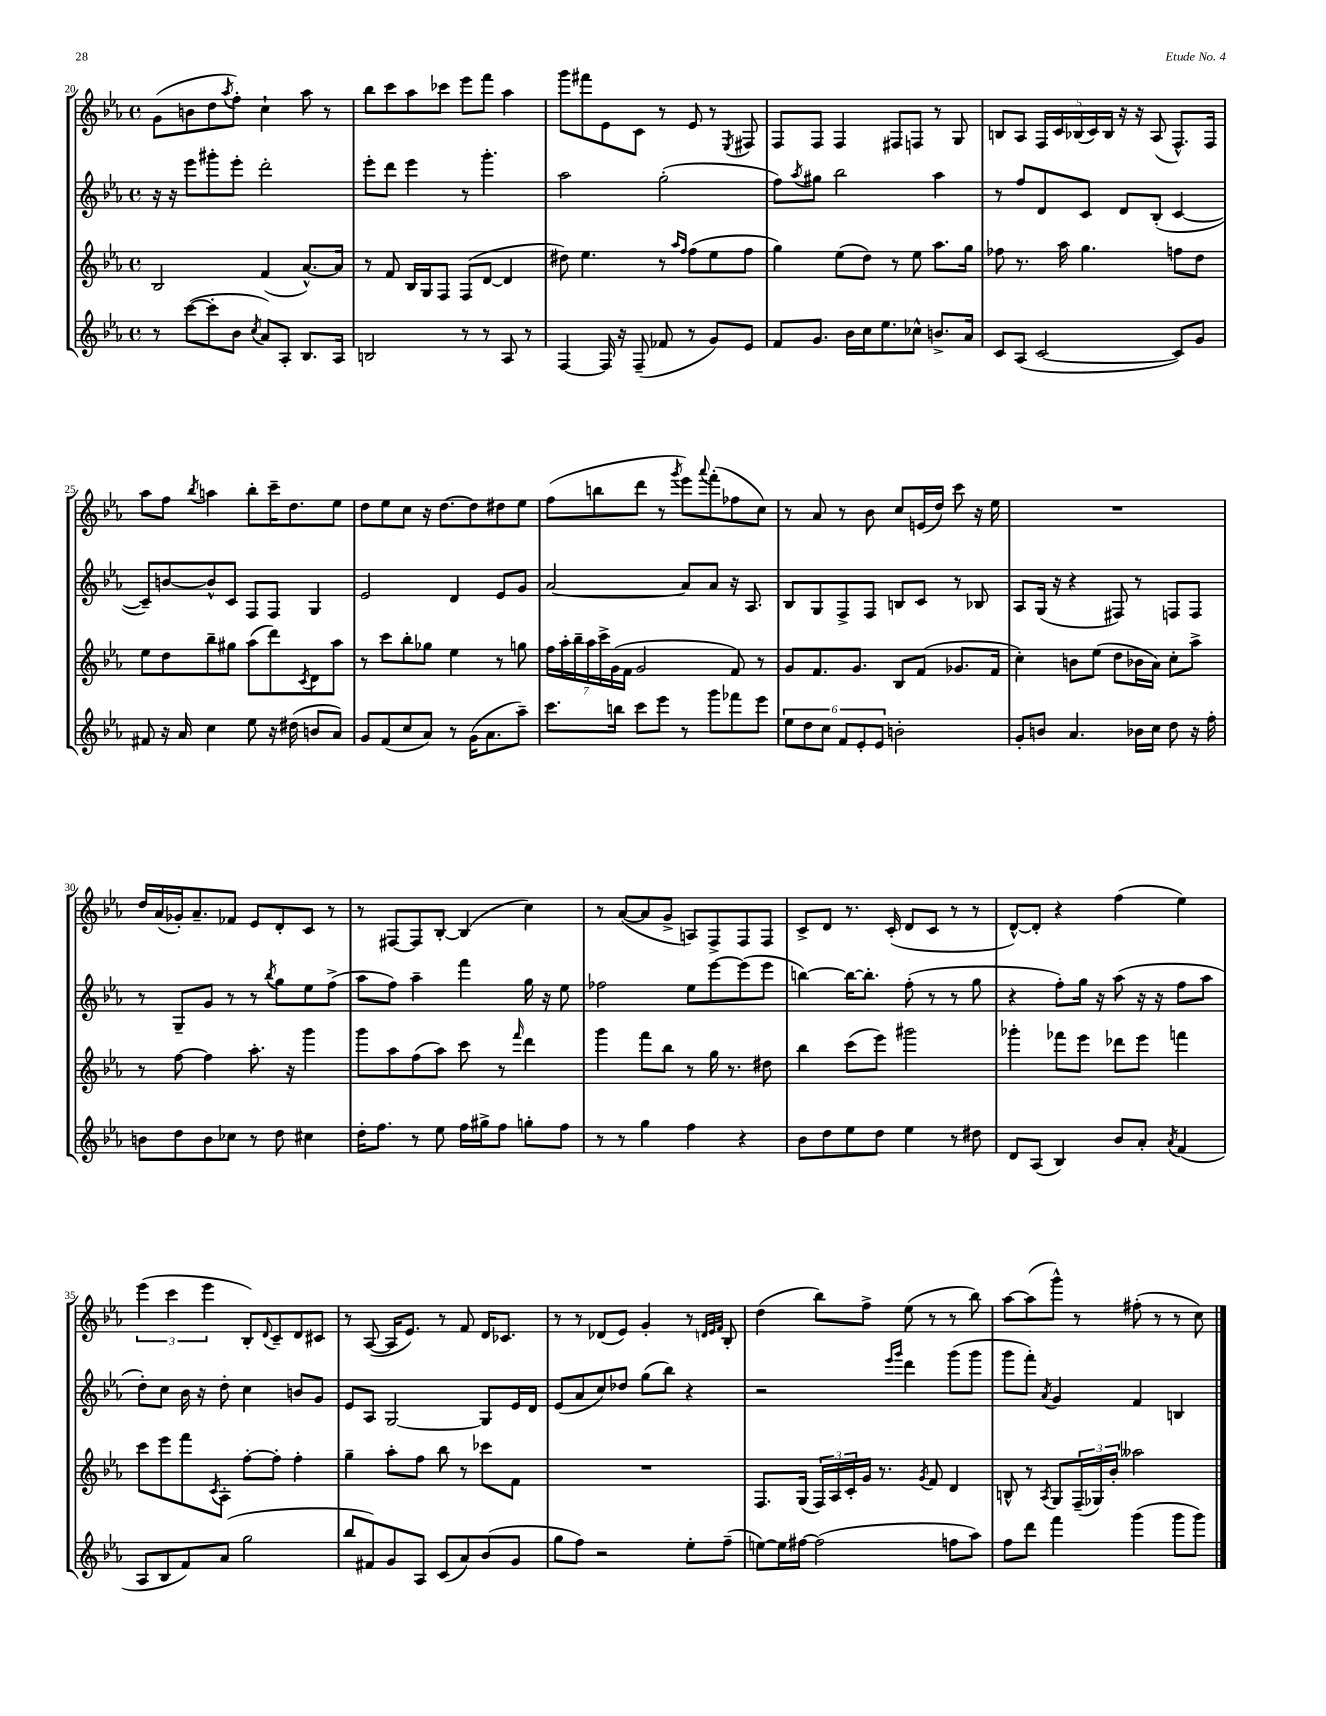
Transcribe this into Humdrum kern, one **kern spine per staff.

**kern	**kern	**kern	**kern
*part4	*part3	*part2	*part1
*staff4	*staff3	*staff2	*staff1
*clefG2	*clefG2	*clefG2	*clefG2
*k[b-e-a-]	*k[b-e-a-]	*k[b-e-a-]	*k[b-e-a-]
*M4/4	*M4/4	*M4/4	*M4/4
*met(c)	*met(c)	*met(c)	*met(c)
=20	=20	=20	=20
8r	2B-/	16r	(8g\L
.	.	16r	.
([8ccc\L	.	8eee-\L	8bn\
8ccc'\]	.	8ggg#X'\	8dd\
.	.	.	8qaa-/
8b-\J	.	8eee-'\J	8ff'\J)
8qcc/	.	.	.
8a-/L)	(4f/	2ddd'\	4cc`\
8A-'/J	.	.	.
8.B-/L	[8.a-^^/L)	.	8aa-\
.	.	.	8r
16A-/Jk	16a-/Jk]	.	.
=21	=21	=21	=21
2Bn/	8r	8eee-'\L	8bb-\L
.	8f/	8ddd\J	8ccc\
.	16B-/LL	4eee-\	8aa-\
.	16G/J	.	.
.	8F/J	.	8ccc-X\J
8r	(8F/L	8r	8eee-\L
8r	[8d/J	4.ggg'\	8fff\J
8A-/	4d/]	.	4aa-\
8r	.	.	.
=22	=22	=22	=22
[4F/	8dd#X\)	2aa-\	8ggg\L
.	4.ee-\	.	8fff#X\
16F/]	.	.	8e-\
16r	.	.	.
(8F~/	.	.	8c\J
8f-X/	8r	(2gg'\	8r
.	16qqaa-/LL	.	.
.	16qqff/JJ	.	.
8r	(8ff\L	.	8e-/
8g/L)	8ee-\	.	8r
.	.	.	8qE-/
8e-/J	8ff\J	.	8F#X/
=23	=23	=23	=23
8f/L	4gg\)	8ff\L)	8F/L
.	.	8qaa-/	.
8.g/J	.	8gg#X\J	8F/J
.	(8ee-\L	2bb-\	4F/
16b-\LL	.	.	.
16cc\J	8dd\J)	.	.
8.ee-\	.	.	.
.	8r	.	8F#X/L
8cc-X^^\J	8ee-\	.	8Fn/J
8.bn^/L	8.aa-\L	4aa-\	8r
.	.	.	8G/
16a-/Jk	16gg\Jk	.	.
=24	=24	=24	=24
8c/L	8ff-X\	8r	8Bn/L
(8A-/J	8.r	8ff/L	8A-/J
[2c/	.	8d/	20F/LL
.	.	.	20c/
.	16aa-\	.	.
.	.	.	(20B-X/
.	4.gg\	8c/J	.
.	.	.	20c/)
.	.	.	20B-/JJ
.	.	8d/L	16r
.	.	.	16r
.	.	(8B-'/J	(8A-/
8c/L])	8ffn\L	[4c/	8.F^^/L)
8g/J	8dd\J	.	.
.	.	.	16F/Jk
!!LO:LB:g=z
=25	=25	=25	=25
8f#X/	8ee-\L	8c~/L])	8aa-\L
16r	8dd\	[8bn/	8ff\J
16a-/	.	.	.
.	.	.	8qbb-/
4cc\	8bb-~\	8b^^/]	4aan\
.	8gg#X\J	8c/J	.
8ee-\	(8aa-\L	8F/L	8bb-'\L
16r	8ddd\)	8F/J	16ccc~\K
(16dd#X\	.	.	8.dd\
.	8qc/	.	.
8bn/L	8d\	4G/	.
8a-/J)	8aa-\J	.	8ee-\J
=26	=26	=26	=26
8g/L	8r	2e-/	8dd\L
(8f/	8ccc\L	.	8ee-\
8cc/	8bb-'\	.	8cc\J
8a-/J)	8gg-X\J	.	16r
.	.	.	[8.dd\L
8r	4ee-\	4d/	.
(16g\KL	.	.	8dd\]
8.a-\	.	.	.
.	8r	8e-/L	8dd#X\
8aa-~\J)	8ggn\	8g/J	8ee-\J
=27	=27	=27	=27
8.ccc\L	28ff\LL	[2a-/	(8ff\L
.	28aa-'\	.	.
.	28bb-~\	.	.
.	28aa-\	.	.
.	.	.	8bbn\
.	28ccc^\	.	.
.	(28g\	.	.
16bbn\Jk	.	.	.
.	28f\JJ	.	.
8ccc\L	2g/	.	8ddd\J
8eee-\J	.	.	8r
.	.	.	8qggg/
8r	.	8a-/L]	8eee-\L)
.	.	.	8qqaaa-/
8ggg\L	.	8a-/J	(8fff'\
8fff-X\	8f/)	16r	8ff-X\
.	.	8.A-/	.
8eee-\J	8r	.	8cc\J)
=28	=28	=28	=28
12ee-\L	8g/L	8B-/L	8r
12dd\	.	.	.
.	8.f/	8G/	8a-/
12cc\J	.	.	.
12f/L	.	8F^/	8r
.	8.g/J	.	.
12e-'/	.	.	.
.	.	8F/J	8b-\
12e-/J	.	.	.
2bn'\	8B-/L	8Bn/L	8cc/L
.	(8f/J	8c/J	(16en/L
.	.	.	16dd/JJ)
.	8.g-X/L	8r	8ccc\
.	.	8B-X/	16r
.	16f/Jk	.	16ee-\
=29	=29	=29	=29
8g'/L	4cc'\)	8A-/L	1r
8bn/J	.	(16G/Jk	.
.	.	16r	.
4.a-/	8bn\L	4r	.
.	(8ee-\J	.	.
.	8dd\L	8F#X/)	.
16b-X\LL	16b-X\L	8r	.
16cc\JJ	16a-\JJ)	.	.
8dd\	8cc'\L	8Fn/L	.
16r	8aa-^\J	8F/J	.
16ff'\	.	.	.
!!LO:LB:g=z
=30	=30	=30	=30
8bn\L	8r	8r	16dd/LL
.	.	.	(16a-/
8dd\	[8ff\	8G~/L	16g-X'/J)
.	.	.	8.a-~/
8b\	4ff\]	8g/J	.
8cc-X\J	.	8r	8f-X/J
8r	8.aa-'\	8r	8e-/L
.	.	8qbb-/	.
8dd\	.	8gg\L	8d'/
.	16r	.	.
4cc#X\	4ggg\	8ee-\	8c/J
.	.	(8ff^\J	8r
=31	=31	=31	=31
16dd'\KL	8ggg\L	8aa-\L	8r
8.ff\J	.	.	.
.	8aa-\	8ff\J)	[8F#X/L
8r	(8ff\	4aa-~\	8F#/]
8ee-\	8aa-\J)	.	[8B-'/J
16ff\LL	8ccc\	4fff\	(4B-/]
16gg#X^\J	.	.	.
8ff\J	8r	.	.
.	16qqfff/	.	.
8ggn'\L	4ddd\	16gg\	4cc\)
.	.	16r	.
8ff\J	.	8ee-\	.
=32	=32	=32	=32
8r	4ggg\	2ff-X\	8r
8r	.	.	([8a-/L
4gg\	8fff\L	.	8a-/]
.	8bb-\J	.	8g^/J
4ff\	8r	8ee-\L	8An/L)
.	16gg\	[8eee-\	8F^/
.	8.r	.	.
4r	.	(8eee-\]	8F/
.	8dd#X\	8eee-\J	8F/J
=33	=33	=33	=33
8b-\L	4bb-\	[4bbn\)	8c^/L
8dd\	.	.	8d/J
8ee-\	(8ccc\L	16bb\KL_	8.r
.	.	8.bb'\J]	.
8dd\J	8eee-\J)	.	.
.	.	.	(16c'/
4ee-\	2ggg#X\	(8ff'\	8d/L
.	.	8r	8c/J
8r	.	8r	8r
8dd#X\	.	8gg\	8r
=34	=34	=34	=34
8d/L	4ggg-X'\	4r	[8d^^/L)
(8A-/J	.	.	8d'/J]
4B-/)	8fff-X\L	8ff'\L)	4r
.	8eee-\J	16gg\Jk	.
.	.	16r	.
8b-/L	8ddd-X\L	(8aa-\	(4ff\
8a-'/J	8eee-\J	16r	.
.	.	16r	.
8qa-/	.	.	.
(4f/	4fffn\	8ff\L	4ee-\)
.	.	8aa-\J	.
!!LO:LB:g=z
=35	=35	=35	=35
8A-/L	8ccc\L	8dd'\L)	(6eee-\
8B-/	8eee-\	8cc\J	.
.	.	.	6ccc\
8f/)	8fff\	16b-\	.
.	.	16r	.
.	.	.	6eee-\
.	8qc/	.	.
(8a-/J	8A-'\J	8dd'\	.
2gg\	[8ff'\L	4cc\	8B-'/L)
.	.	.	8qqd/
.	8ff'\J]	.	8c~/
.	4ff'\	8bn/L	8d/
.	.	8g/J	8c#X/J
=36	=36	=36	=36
8bb-/L	4gg~\	8e-/L	8r
8f#X/)	.	8A-/J	([8A-/
8g/	8aa-'\L	[2G/	16A-/KL]
.	.	.	8.e-/J)
8A-/J	8ff\J	.	.
(8c/L	8bb-\	.	8r
8a-/)	8r	.	8f/
(8b-/	8ccc-X\L	8G/L]	16d/KL
.	.	.	8.c-X/J
8g/J	8f\J	16e-/L	.
.	.	16d/JJ	.
=37	=37	=37	=37
8gg\L	1r	(8e-/L	8r
8ff\J)	.	8a-/	8r
2r	.	8cc/)	(8d-X/L
.	.	8dd-X/J	8e-/J)
.	.	(8gg\L	4g'/
.	.	8bb-\J)	.
8ee-'\L	.	4r	8r
.	.	.	32qqdn/LLL
.	.	.	32qqe-/
.	.	.	32qqf/JJJ
(8ff~\J	.	.	8B-'/
=38	=38	=38	=38
[8een\L)	8.F/L	2r	(4dd\
16ee\L]	.	.	.
[16ff#X\JJ	(16G/Jk	.	.
(2ff#\]	24F/LL)	.	8bb-\L)
.	24A-/	.	.
.	24c'/	.	.
.	16g/JJ	.	8ff^\J
.	8.r	.	.
.	.	16qqeee-/LL	.
.	.	16qqggg/JJ	.
.	.	4ddd\	(8ee-\
.	8qg/	.	.
.	8f/	.	8r
8ffn\L	4d/	(8ggg\L	8r
8aa-\J)	.	8ggg\J	8bb-\)
=39	=39	=39	=39
8ff\L	8Bn^^/	8ggg\L	[8aa-\L
8ddd\J	8r	8fff'\J)	(8aa-\]
.	8qA-/	8qa-/	.
4fff\	8G/L	4g/	8ggg^^\J)
.	(24F~/L	.	8r
.	24G-X/)	.	.
.	24b-'/JJ	.	.
(4ggg\	2aa--X\	4f/	(8ff#X'\
.	.	.	8r
8ggg\L	.	4Bn/	8r
8ggg\J)	.	.	8cc\)
==	==	==	==
*-	*-	*-	*-
